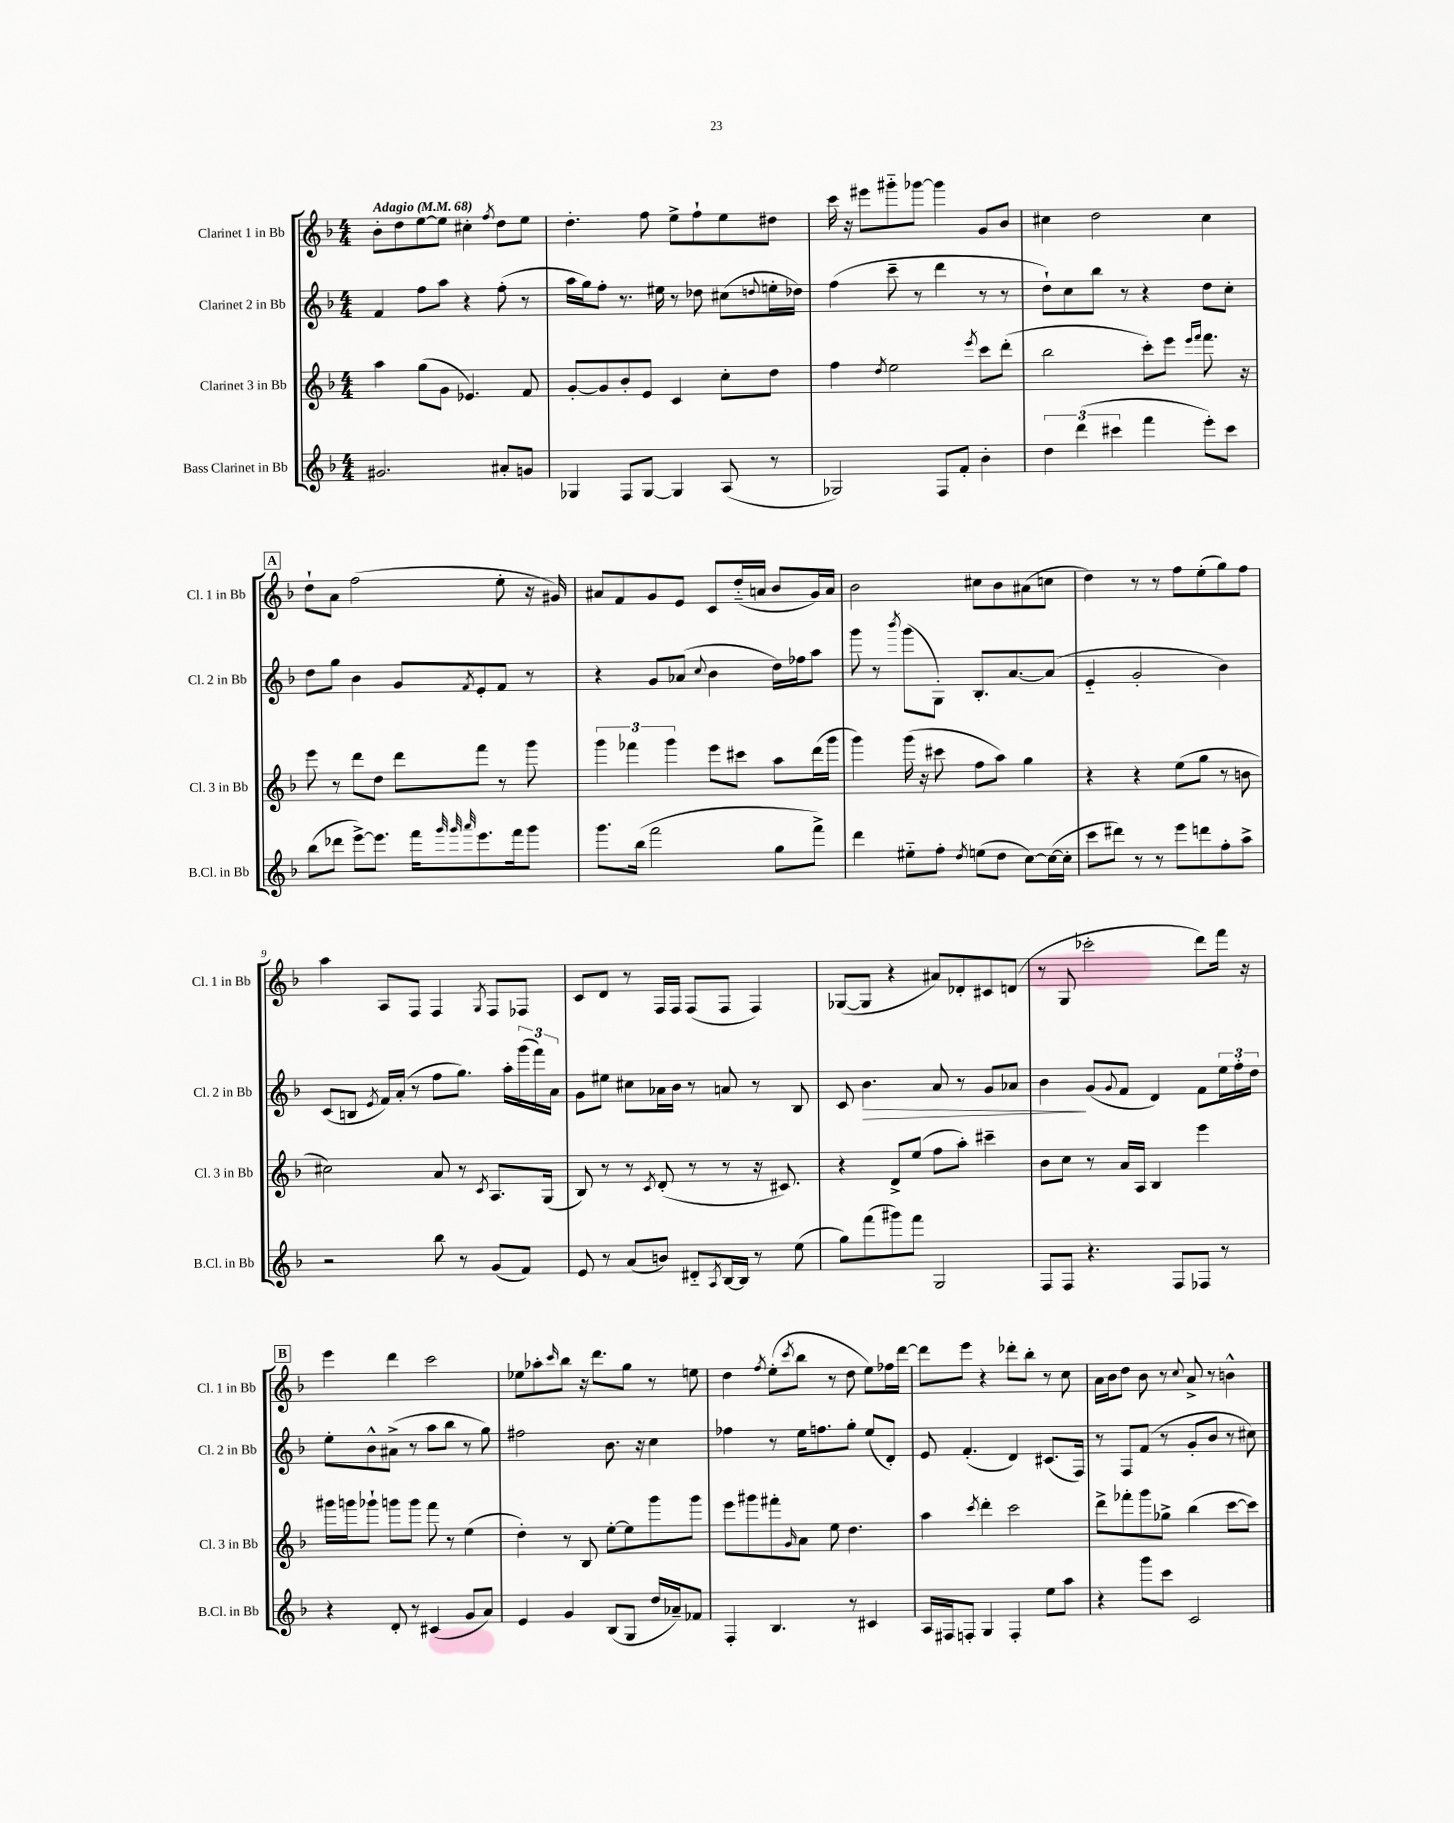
<<
\new StaffGroup <<
\new Staff = "s0" \with { instrumentName = "Clarinet 1 in Bb" shortInstrumentName = "Cl. 1 in Bb" } {
    \clef treble \key f \major \numericTimeSignature \time 4/4 \tempo "Adagio" 4 = 68
    bes'8-. d''8 e''8~ e''8 cis''4-. \acciaccatura { f''8 } d''8 e''8 |
    d''4.-. f''8 e''8-> f''8-! e''8 dis''8 |
    c'''16 r16 eis'''8 gis'''8-_ ges'''8~ ges'''4 g'8 bes'8 |
    cis''4 d''2 cis''4 |
    \mark \markup { \box "A" } d''8-! a'8 f''2( e''8-. r16 gis'16) |
    ais'8 f'8 g'8 e'8 c'8 d''16-_( a'16 bes'8 g'16) a'16 |
    bes'2 cis''8 bes'8 ais'8( c''8 |
    d''4) r8 r8 f''8 e''8-.( g''8) f''8 |
    a''4 a8 f8 f4 \acciaccatura { g8 } f8 fes8 |
    c'8 d'8 r8 f16 f16 f8( f8 f4) |
    ges8~( ges8 r4 ais'8) des'8-. cis'8 d'8( |
    r8 g8 ces'''2-. d'''8) f'''16 r16 |
    \mark \markup { \box "B" } e'''4 d'''4 c'''2 |
    ees''8 aes''8-. \grace { c'''16 } bes''8 r16 d'''8. g''8 r8 e''8 |
    d''4 \acciaccatura { f''8 } e''8-.( \acciaccatura { c'''8 } bes''8 r8 d''8 e''8) fes''16 d'''16~ |
    d'''8 e'''8 r4 des'''8-. bes''8-. r8 c''8 |
    a'16 bes'16 d''8 bes'8 r8 \appoggiatura { c''8 } a'8-> r8 b'4-^ \bar "|." |
}
\new Staff = "s1" \with { instrumentName = "Clarinet 2 in Bb" shortInstrumentName = "Cl. 2 in Bb" } {
    \clef treble \key f \major \numericTimeSignature \time 4/4
    f'4 f''8 a''8 r4 f''8-.( r8 |
    a''16 g''16) f''8-. r8. eis''16 r8 des''8 cis''8( \appoggiatura { d''8 } e''16-. des''16) |
    f''4( c'''8-- r8 d'''4 r8 r8 |
    d''8-!) c''8 bes''8 r8 r4 d''8 c''8-. |
    \mark \markup { \box "A" } d''8 g''8 bes'4 g'8 \acciaccatura { f'8 } e'8-. f'8 r8 |
    r4 g'8 aes'8( \appoggiatura { c''8 } bes'4 d''16) fes''16 a''8 |
    g'''8 r8 \acciaccatura { bes'''8 } g'''8( g8-.) bes8.-. a'8.~ a'8( |
    e'4-_ g'2-. bes'4) |
    c'8( b8 \acciaccatura { e'8 } f'16) a'16-.( r8 f''8 g''8.) a''16-. \tuplet 3/2 { g'''16( f'''16) a'16 } |
    g'8 eis''8 cis''8 aes'16 bes'16 r8 a'8 r8 bes8 |
    c'8 bes'4.\> a'8 r8 g'8 aes'8 |
    bes'4\! g'8( \appoggiatura { g'8 } f'8 d'4) f'8 \tuplet 3/2 { e''16 f''16-. d''16 } |
    \mark \markup { \box "B" } e''8-. bes'8-^ ais'8->( r8 a''8 bes''8 r8 g''8) |
    fis''2 bes'8. r16 c''4 |
    fes''4 r8 e''16 f''8. g''8-. e''8( d'8-.) |
    e'8 f'4.-.( d'4) cis'8.( f16) |
    r8 f8 f'8( r8 g'8-. bes'8 r8 cis''8) \bar "|." |
}
\new Staff = "s2" \with { instrumentName = "Clarinet 3 in Bb" shortInstrumentName = "Cl. 3 in Bb" } {
    \clef treble \key f \major \numericTimeSignature \time 4/4
    a''4 g''8( g'8 ees'4.) f'8 |
    g'8~-. g'8 bes'8-. e'8 c'4 c''8-. d''8 |
    f''4 \acciaccatura { d''8 } e''2 \acciaccatura { e'''8 } c'''8 d'''8-.( |
    bes''2 c'''8-.) e'''8 \grace { e'''16 f'''16 } f'''8. r16 |
    \mark \markup { \box "A" } e'''8 r8 d'''8 d''8 d'''8 f'''8 r8 g'''8 |
    \tuplet 3/2 { g'''4 fes'''4 g'''4 } e'''8 cis'''8 a''8 d'''16( g'''16 |
    g'''4) g'''16( r16 cis'''8 f''8 a''8) g''4 |
    r4 r4 e''8( g''8 r8 b'8 |
    cis''2) a'8 r8 \acciaccatura { c'8 } a8. g16( |
    bes8) r8 r8 \acciaccatura { c'8 } d'8-.( r8 r8 r16 cis'8.) |
    r4 d'8-> e''8( f''8 a''8-.) cis'''4-- |
    bes'8 c''8 r8 a'16 a16 bes4 e'''4 |
    \mark \markup { \box "B" } gis'''16 g'''16 ges'''8-! g'''8 g'''8 f'''8 r8 e''4( |
    d''4-.) r8 bes8 e''8~-. e''8 g'''8 g'''8 |
    e'''8 gis'''8 fis'''8-. \grace { g'16 } a'8 e''8 d''4. |
    a''4 \acciaccatura { c'''8 } d'''4-. c'''2 |
    d'''8-> fes'''8-. g'''8 ges''8-> bes''4( c'''8~ c'''8) \bar "|." |
}
\new Staff = "s3" \with { instrumentName = "Bass Clarinet in Bb" shortInstrumentName = "B.Cl. in Bb" } {
    \clef treble \key f \major \numericTimeSignature \time 4/4
    gis'2. ais'8-. g'8 |
    ges4 f8 ges8~ ges4 a8( r8 |
    ges2) f8 f'8-. bes'4-. |
    \tuplet 3/2 { d''4 d'''4( cis'''4 } f'''4 e'''8-.) cis'''8 |
    \mark \markup { \box "A" } bes''8( des'''8 e'''8~->) e'''8. f'''16 \grace { g'''32 g'''32 a'''32 } e'''8. f'''16 g'''8 |
    g'''8. bes''16( f'''2 g''8 f'''8->) |
    d'''4 eis''8-_ f''8-. \acciaccatura { d''8 } e''8( d''8 c''8~) c''16~( c''16-. |
    c'''8 dis'''8) r8 r8 e'''8 d'''8 f''8-. a''8-> |
    r2 bes''8 r8 g'8( f'8) |
    e'8 r8 a'8( b'8) dis'8-_ \acciaccatura { a8 } bes16~ bes16 r8 e''8( |
    g''8) f'''8( gis'''8) f'''8 g2 |
    f8 f8 r4. f8 fes8 r8 |
    \mark \markup { \box "B" } r4 d'8-. r8 cis'4( g'8 a'8) |
    e'4 g'4 bes8( g8 d''16 aes'16--) fes'8 |
    f4-. bes4. r8 cis'4 |
    a16 fis16 f8-. g4 f4-. e''8 a''8 |
    r4 g'''8 c'''8 c'2 \bar "|." |
}
>>
>>
